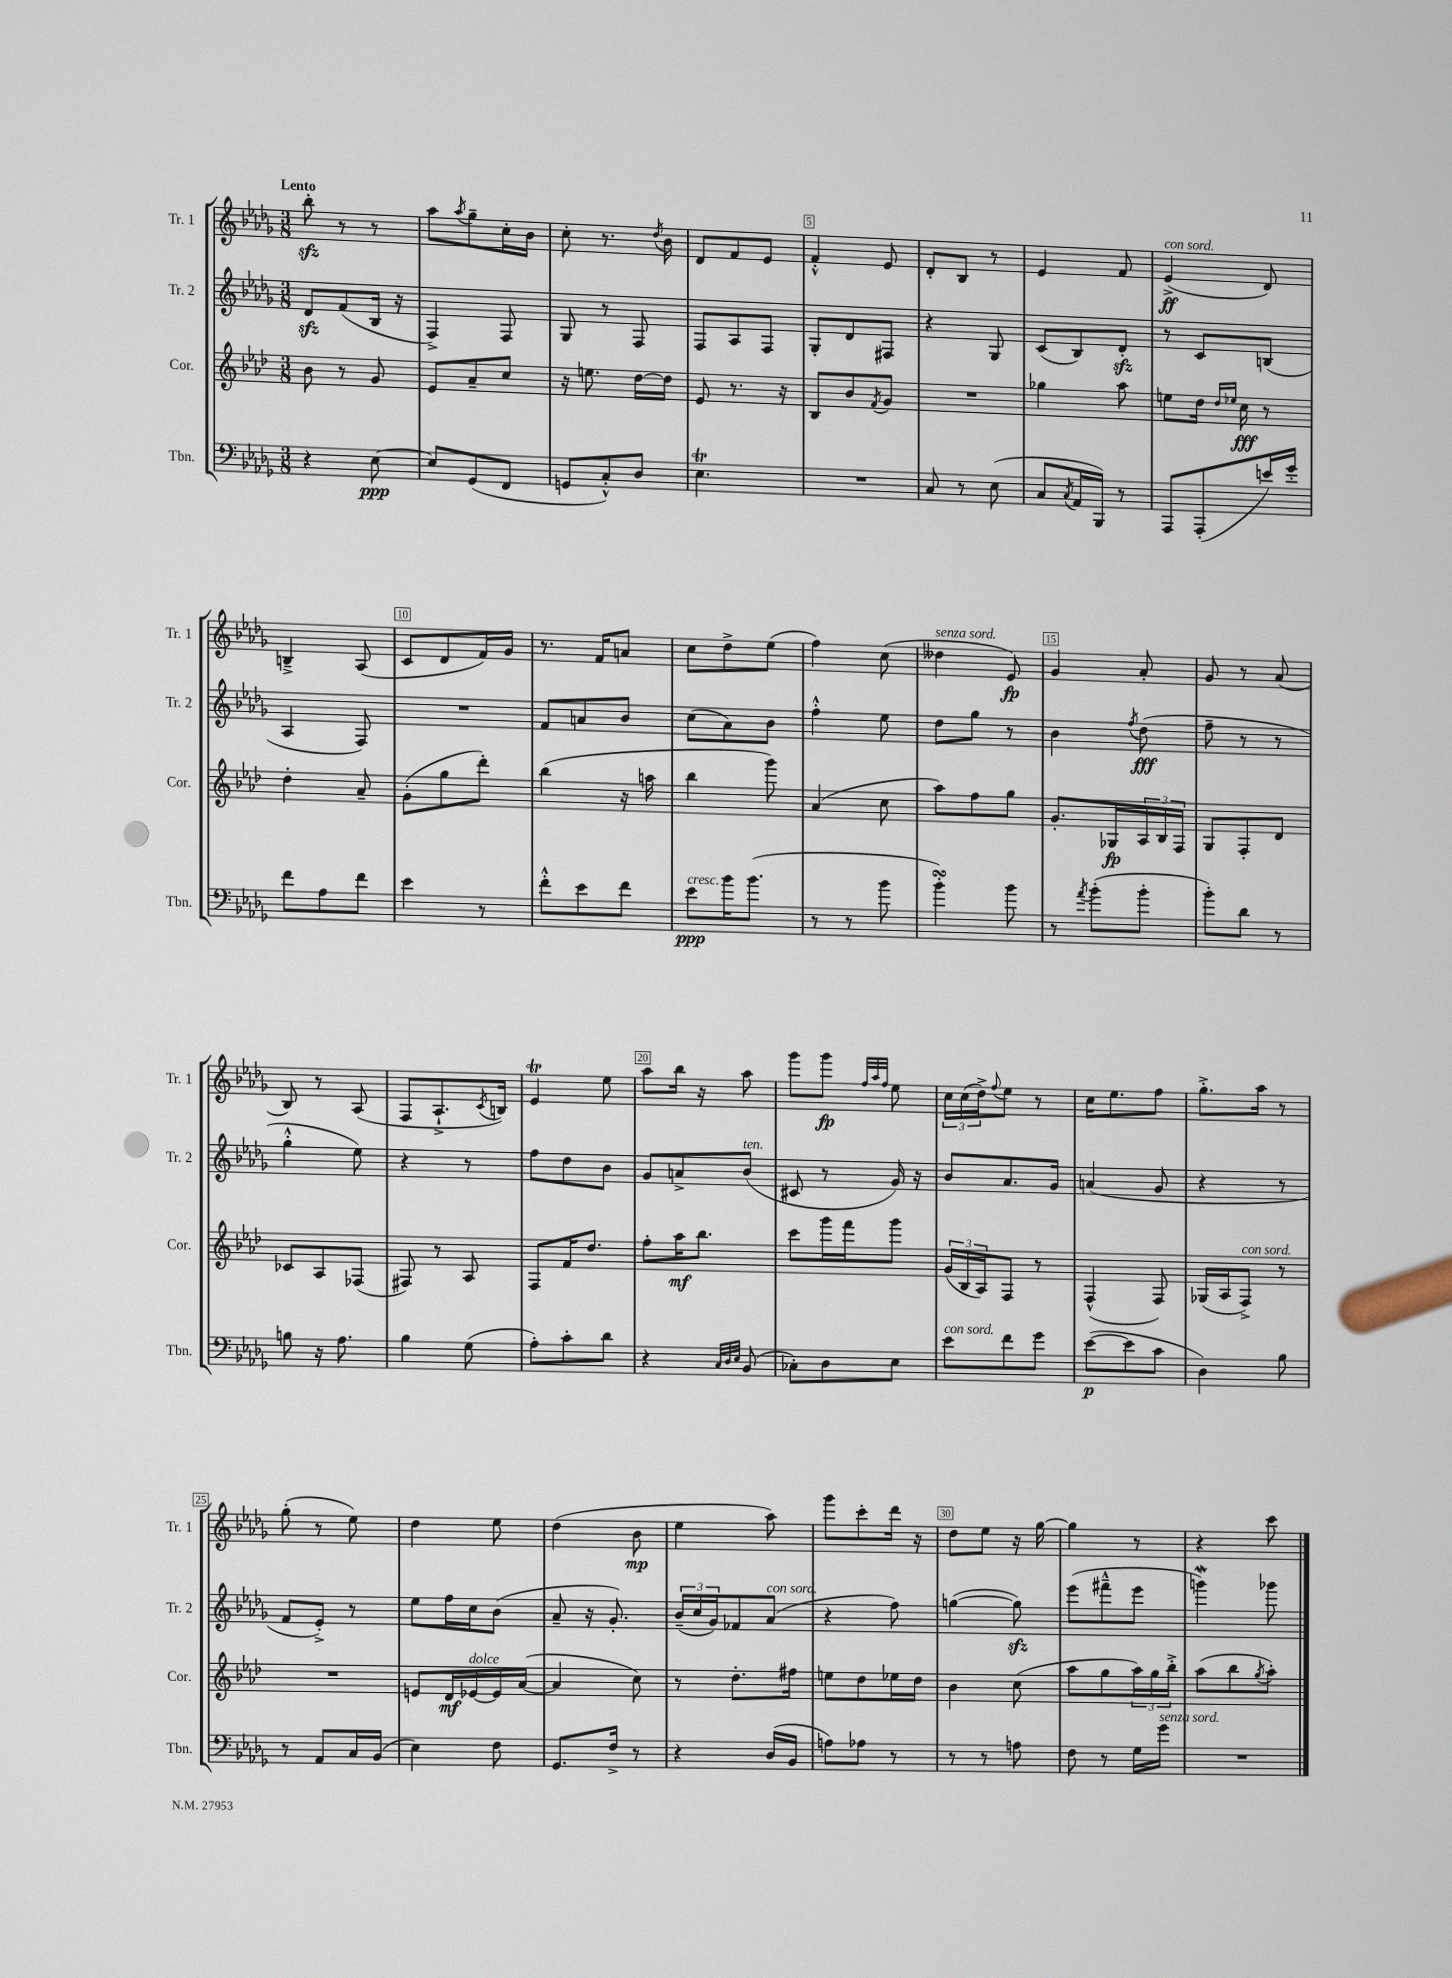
<<
\new StaffGroup <<
\new Staff = "s0" \with { instrumentName = "Tr. 1" shortInstrumentName = "Tr. 1" } {
    \clef treble \key des \major \numericTimeSignature \time 3/8 \tempo "Lento"
    bes''8-.\sfz r8 r8 |
    aes''8 \acciaccatura { aes''8 } ges''8-- c''16-. bes'16 |
    c''8-. r8. \acciaccatura { des''8 } bes'16 |
    des'8 f'8 ees'8 |
    f'4-.-^ ees'8 |
    des'8-. bes8 r8 |
    ees'4 f'8 |
    ees'4->\ff^\markup { \italic "con sord." }( des'8) |
    b4---> aes8( |
    c'8 des'8 f'16) ges'16 |
    r8. f'16 a'8 |
    c''8 des''8-> ees''8( |
    f''4) c''8( |
    deses''4^\markup { \italic "senza sord." } ees'8\fp) |
    ges'4 aes'8-. |
    ges'8 r8 aes'8( |
    bes8) r8 aes8( |
    f8 aes8.-!-> \acciaccatura { c'8 } b16) |
    ees'4\trill ees''8 |
    aes''8 bes''16 r16 aes''8 |
    ges'''8 ges'''8\fp \grace { f''32 aes''32 f''32 } ees''8 |
    \tuplet 3/2 { c''16 c''16( des''16->) } \appoggiatura { f''8 } ees''8 r8 |
    c''16 ees''8. f''8 |
    ges''8.-.-> aes''16 r8 |
    ges''8-.( r8 ees''8) |
    des''4 ees''8 |
    des''4( bes'8\mp |
    ees''4 aes''8) |
    ges'''8 c'''8-. des'''16 r16 |
    des''8 ees''8 r16 ges''16~ |
    ges''4 r8 |
    r4 c'''8 \bar "|." |
}
\new Staff = "s1" \with { instrumentName = "Tr. 2" shortInstrumentName = "Tr. 2" } {
    \clef treble \key des \major \numericTimeSignature \time 3/8
    des'8\sfz f'8( bes16 r16 |
    f4->) f8 |
    ges8 r8 f8 |
    f8 aes8 f8 |
    ges8-. des'8 fis8 |
    r4 ges8 |
    c'8( bes8) des'8-.\sfz |
    r8 c'8 b8( |
    aes4 f8) |
    R4. |
    f'8 a'8 bes'8 |
    c''8( aes'8) bes'8 |
    f''4-.-^ ees''8 |
    des''8 ges''8 r8 |
    bes'4 \acciaccatura { f''8 } des''8\fff( |
    f''8-- r8 r8 |
    ges''4-.-^ ees''8) |
    r4 r8 |
    f''8 des''8 bes'8 |
    ges'8 a'8-> bes'8^\markup { \italic "ten." }( |
    cis'8 r8 ges'16) r16 |
    bes'8 aes'8. ges'16 |
    a'4( ges'8 |
    r4 r8 |
    f'8 ees'8-.->) r8 |
    ees''8 f''16 c''16 bes'8( |
    aes'8-- r16 ges'8.-.) |
    \tuplet 3/2 { bes'16--( c''16 ges'16) } fes'8 aes'8^\markup { \italic "con sord." }( |
    r4 f''8) |
    g''4~( g''8\sfz) |
    ees'''8( fis'''8---^ ees'''8 |
    g'''4\mordent) ges'''8 \bar "|." |
}
\new Staff = "s2" \with { instrumentName = "Cor." shortInstrumentName = "Cor." } {
    \clef treble \key aes \major \numericTimeSignature \time 3/8
    bes'8 r8 g'8 |
    ees'8 aes'8-- c''8 |
    r16 e''8. des''16~ des''16 |
    ees'8 r8. r16 |
    bes8 bes'8 \acciaccatura { f'8 } g'8 |
    R4. |
    ges''4 aes''8 |
    e''8 des''16 \grace { des''16 ees''16 } c''16\fff r8 |
    des''4-. aes'8-- |
    g'8-.( g''8 des'''8-.) |
    bes''4( r16 a''16 |
    bes''4 g'''8) |
    aes'4( c''8 |
    aes''8) f''8 g''8 |
    g'8.-. ges16\fp \tuplet 3/2 { aes16 bes16 f16 } |
    g8 f8-. des'8 |
    ces'8 aes8 fes8( |
    fis8) r8 aes8 |
    f8 f'16 des''8. |
    f''8-. aes''16\mf bes''8. |
    c'''8 g'''16 f'''16 g'''8 |
    \tuplet 3/2 { g'16( bes16 aes16) } f8 r8 |
    f4-^( f8) |
    ges16( aes16 f8->^\markup { \italic "con sord." }) r8 |
    R4. |
    e'8 des'16\mf ees'16~^\markup { \italic "dolce" } ees'16 aes'16~( |
    aes'4 c''8) |
    r8 des''8.-. fis''16 |
    e''8 des''8 ees''16 des''16 |
    bes'4 c''8( |
    aes''8 g''8 \tuplet 3/2 { aes''16) g''16 bes''16-.-> } |
    aes''8( bes''8 \acciaccatura { g''8 } aes''8-.) \bar "|." |
}
\new Staff = "s3" \with { instrumentName = "Tbn." shortInstrumentName = "Tbn." } {
    \clef bass \key des \major \numericTimeSignature \time 3/8
    r4 ees8~\ppp |
    ees8 ges,8( f,8 |
    g,8 c8-.-^) des8 |
    ees4.\trill |
    R4. |
    c8 r8 ees8( |
    c8 \acciaccatura { c8 } aes,16 bes,,16) r8 |
    aes,,8 aes,,8-.( e'16) ges'16-. |
    f'8 aes8 f'8 |
    ees'4 r8 |
    f'8-.-^ ees'8 f'8 |
    ees'8\ppp^\markup { \italic "cresc." } bes'16 bes'8.( |
    r8 r8 bes'8 |
    bes'4-.\turn) bes'8 |
    r8 \acciaccatura { aes'8 } bes'8-.( bes'8-. |
    bes'8-.) des'8 r8 |
    b8 r16 aes8. |
    bes4 ges8( |
    aes8-.) c'8-. des'8 |
    r4 \grace { c32 des32 ees32 } bes,8( |
    ces8-.) des8 ees8 |
    ees'8^\markup { \italic "con sord." } f'8 ges'8 |
    ees'8~\p( ees'8 c'8 |
    des4) bes8 |
    r8 aes,8 c16 bes,16( |
    ees4) f8 |
    ges,8. f16-> r8 |
    r4 des16( bes,16 |
    a8) aes8 r8 |
    r8 r8 a8 |
    f8 r8 ges16 ges'16^\markup { \italic "senza sord." } |
    R4. \bar "|." |
}
>>
>>
\layout { \context { \Score \override BarNumber.break-visibility = ##(#f #t #t) barNumberVisibility = #(every-nth-bar-number-visible 5) \override BarNumber.stencil = #(make-stencil-boxer 0.1 0.3 ly:text-interface::print) } }
